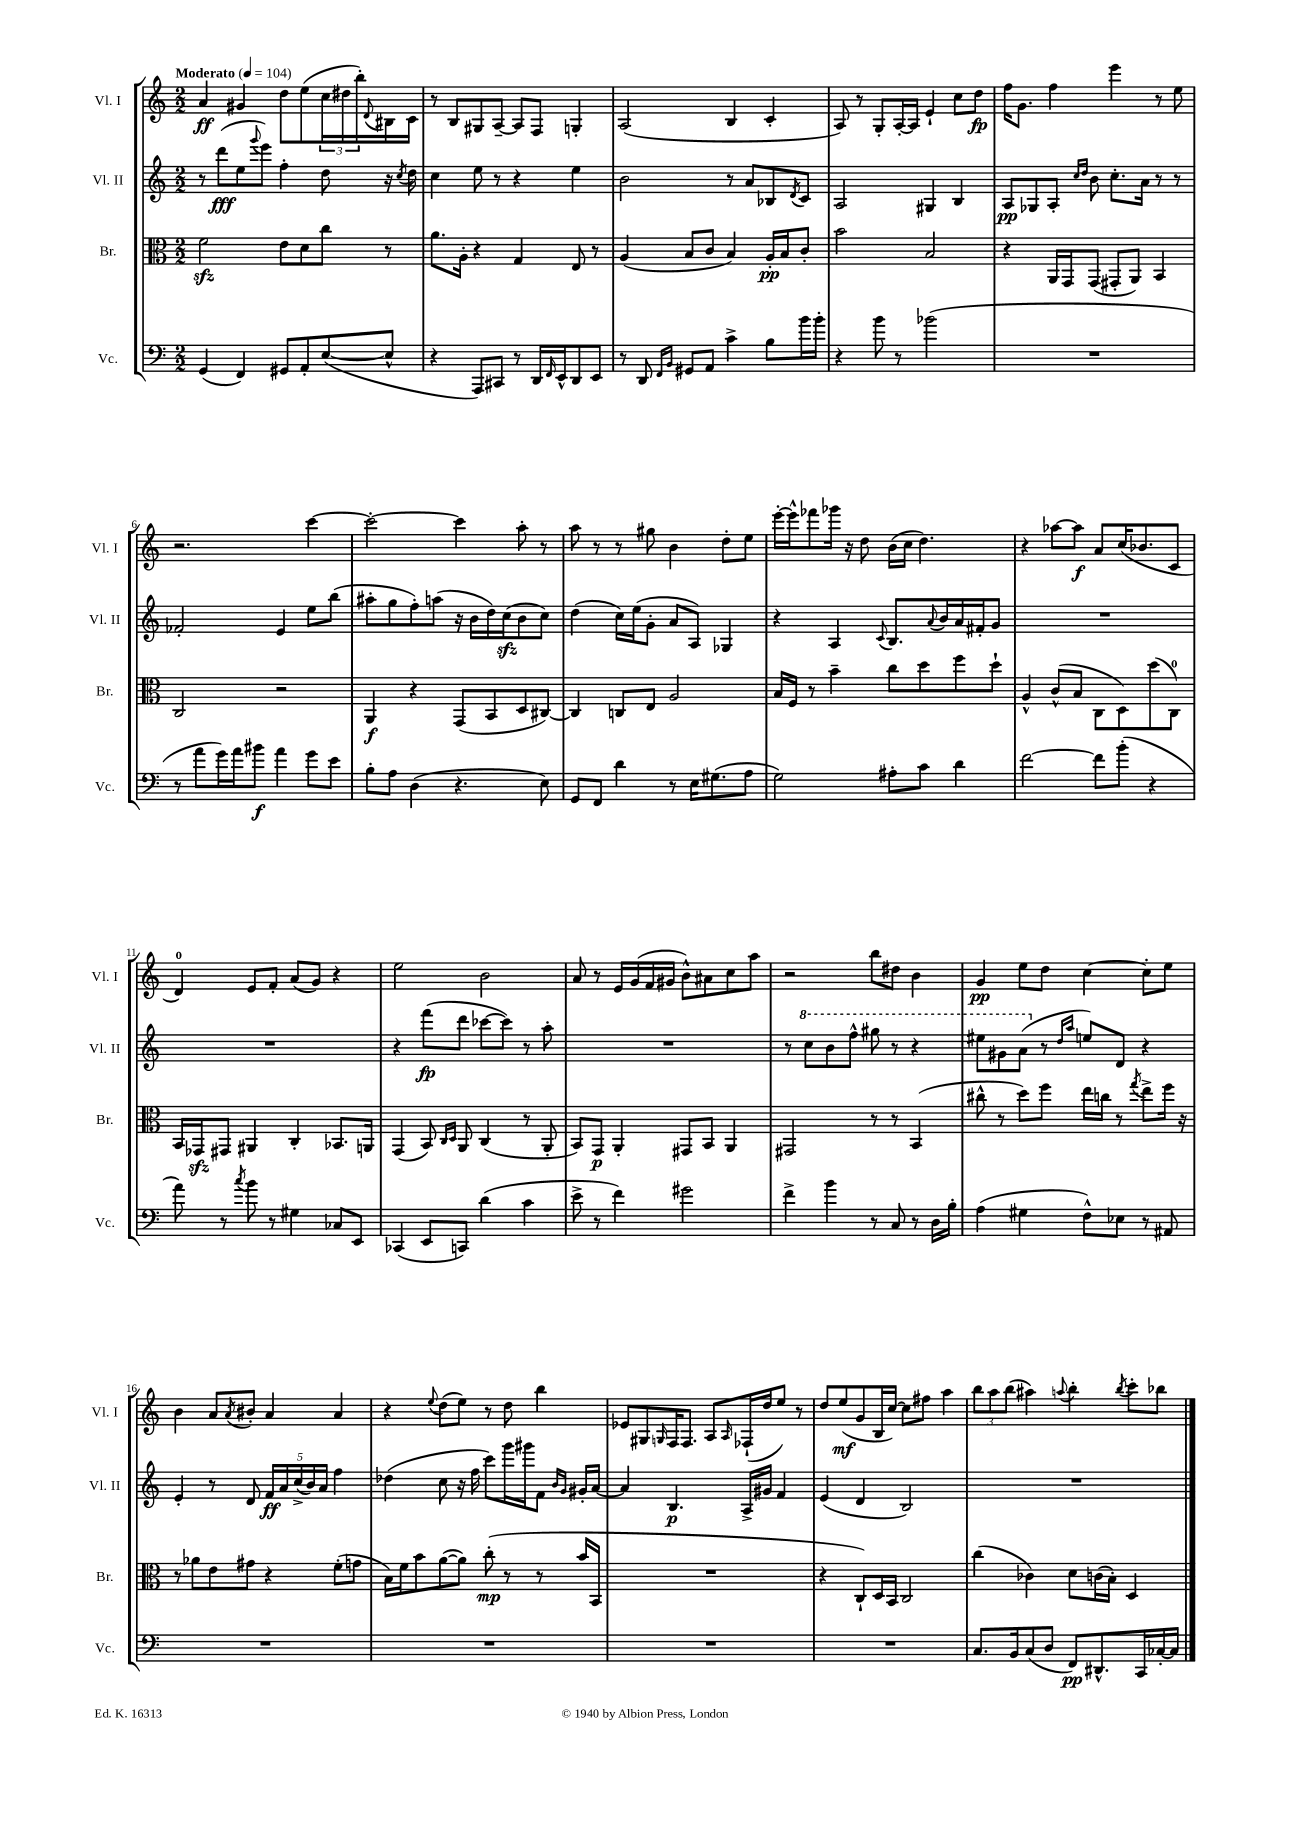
<<
\new StaffGroup <<
\new Staff = "s0" \with { instrumentName = "Vl. I" shortInstrumentName = "Vl. I" } {
    \clef treble \key c \major \numericTimeSignature \time 2/2 \tempo "Moderato" 4 = 104
    a'4\ff gis'4 d''8 e''8( \tuplet 3/2 { c''16 dis''16 b''16-.) } \appoggiatura { d'8 } bis16 c'16 |
    r8 b8 gis8 a8~-- a8 f8 g4-. |
    a2( b4 c'4-. |
    a8) r8 g8-. a16~-. a16 e'4-! c''8 d''8\fp |
    f''16 g'8. f''4 e'''4 r8 e''8 |
    r2. c'''4~ |
    c'''2~-. c'''4 a''8-. r8 |
    a''8 r8 r8 gis''8 b'4 d''8-. e''8 |
    e'''16~-. e'''16-^ fes'''8 ges'''16 r16 d''8 b'16( c''16 d''4.) |
    r4 aes''8~ aes''8\f a'8 c''16( bes'8. c'8 |
    d'4-0) e'8 f'8-. a'8( g'8) r4 |
    e''2 b'2 |
    a'8 r8 e'16 g'16( f'16 gis'16 b'8-^) ais'8 c''8 a''8 |
    r2 b''8 dis''8 b'4 |
    g'4\pp e''8 d''8 c''4~ c''8-. e''8 |
    b'4 a'8 \acciaccatura { a'8 } bis'8-. a'4 a'4 |
    r4 \appoggiatura { e''8 } d''8( e''8) r8 d''8 b''4 |
    ees'8 gis8 \grace { g16 } f16 f8. a8 \grace { a16 } fes16-!( d''16 e''8) r8 |
    d''8 e''8\mf( g'8 b16 c''16~) c''8 fis''8 a''4 |
    \tuplet 3/2 { b''8 a''8 b''8( } ais''4) \appoggiatura { a''8 } b''4-. \acciaccatura { b''8 } c'''8-. bes''8 \bar "|." |
}
\new Staff = "s1" \with { instrumentName = "Vl. II" shortInstrumentName = "Vl. II" } {
    \clef treble \key c \major \numericTimeSignature \time 2/2
    r8 d'''8\fff( e''8 \appoggiatura { g'''8 } e'''8) f''4-. d''8 r16 \acciaccatura { c''8 } d''16 |
    c''4 e''8 r8 r4 e''4 |
    b'2 r8 a'8 bes8 \acciaccatura { d'8 } c'8 |
    a2 gis4 b4 |
    a8\pp ges8 a8-. \grace { c''16 d''16 } b'8 c''8.-. a'16 r8 r8 |
    fes'2-. e'4 e''8 b''8( |
    ais''8-. g''8 f''8-.) a''8( r16 b'16 d''16) c''16\sfz( b'8 c''8) |
    d''4( c''16) e''16( g'8-. a'8 a8) ges4 |
    r4 a4 \appoggiatura { c'8 } b8. \appoggiatura { a'8 } b'16 a'16 fis'16-. g'8 |
    R1 |
    R1 |
    r4 f'''8\fp( d'''8 ces'''8~ ces'''8) r8 a''8-. |
    R1 |
    r8 \ottava #1 c'''8 b''8 f'''8-^ gis'''8 r8 r4 |
    eis'''8 gis''8 a''8( \ottava #0 r8 \grace { d''16 a''16 } e''!8) d'8 r4 |
    e'4-. r8 d'8 \tuplet 5/4 { f'16\ff a'16 c''16->( b'16) a'16 } f''4 |
    des''4( c''8 r16 f''16 c'''8) g'''16 gis'''16 f'8 \grace { b'16 g'16 } gis'16-. a'16~ |
    a'4 b4.\p a16-> gis'16 f'4 |
    e'4( d'4 b2) |
    R1 \bar "|." |
}
\new Staff = "s2" \with { instrumentName = "Br." shortInstrumentName = "Br." } {
    \clef alto \key c \major \numericTimeSignature \time 2/2
    f'2\sfz e'8 d'8 c''8 r8 |
    a'8. a16-. r4 g4 e8 r8 |
    a4( b8 c'8 b4) a16-.\pp b16 c'8-. |
    b'2 b2 |
    r4 a,16 g,16 g,8( gis,8-. a,8) b,4 |
    c2 r2 |
    a,4\f r4 g,8( b,8 d8 cis8~) |
    cis4 c8 e8 a2 |
    b16 f16 r8 b'4-- c''8 d''8 f''8 d''8-! |
    a4-^ c'8-^( b8 c8 d8) d''8( c8-0) |
    b,16 ges,16\sfz gis,8 ais,4 c4-. bes,8. a,16 |
    g,4( b,8) \grace { c16 d16 } a,8 c4( r8 a,8-. |
    b,8) g,8\p a,4-. gis,8 b,8 a,4 |
    gis,2 r8 r8 b,4( |
    cis''8-^ r8 d''8) f''8 e''16 c''16 r8 \acciaccatura { g''8 } e''8-> f''16 r16 |
    r8 aes'8 e'8 gis'8 r4 f'8-.( g'8 |
    b16) f'16 b'8 a'8~( a'8) c''8-.\mp( r8 r8 b'16 b,16 |
    R1 |
    r4 c8-!) d16 b,16 c2 |
    c''4( ces'4) d'8 c'16( b16-.) d4 \bar "|." |
}
\new Staff = "s3" \with { instrumentName = "Vc." shortInstrumentName = "Vc." } {
    \clef bass \key c \major \numericTimeSignature \time 2/2
    g,4( f,4) gis,8 a,8-. e8~( e8-^ |
    r4 a,,8) cis,8 r8 d,16 \grace { f,16 } e,16-^ d,8 e,8 |
    r8 d,8 \grace { f,16 b,16 } gis,8 a,8 c'4-> b8 b'16 b'16-. |
    r4 b'8 r8 bes'2( |
    R1 |
    r8 a'8 g'16) a'16 bis'8\f a'4 g'8 e'8 |
    b8-. a8 d4( r4. e8) |
    g,8 f,8 d'4 r8 e16 gis8.( a8 |
    g2) ais8-. c'8 d'4 |
    f'2~ f'8 b'8-.( r4 |
    a'8) r8 \acciaccatura { c''8 } b'8 r8 gis4 ces8 e,8 |
    ces,4( e,8 c,8) d'4( c'4 |
    e'8-> r8 f'4) gis'2 |
    f'4-> b'4 r8 c8 r8 d16 b16-. |
    a4( gis4 f8-^) ees8 r8 ais,8 |
    R1 |
    R1 |
    R1 |
    R1 |
    c8. b,16 c8( d8 f,8\pp) dis,8.-^ c,16 ces16~-. ces16 \bar "|." |
}
>>
>>
